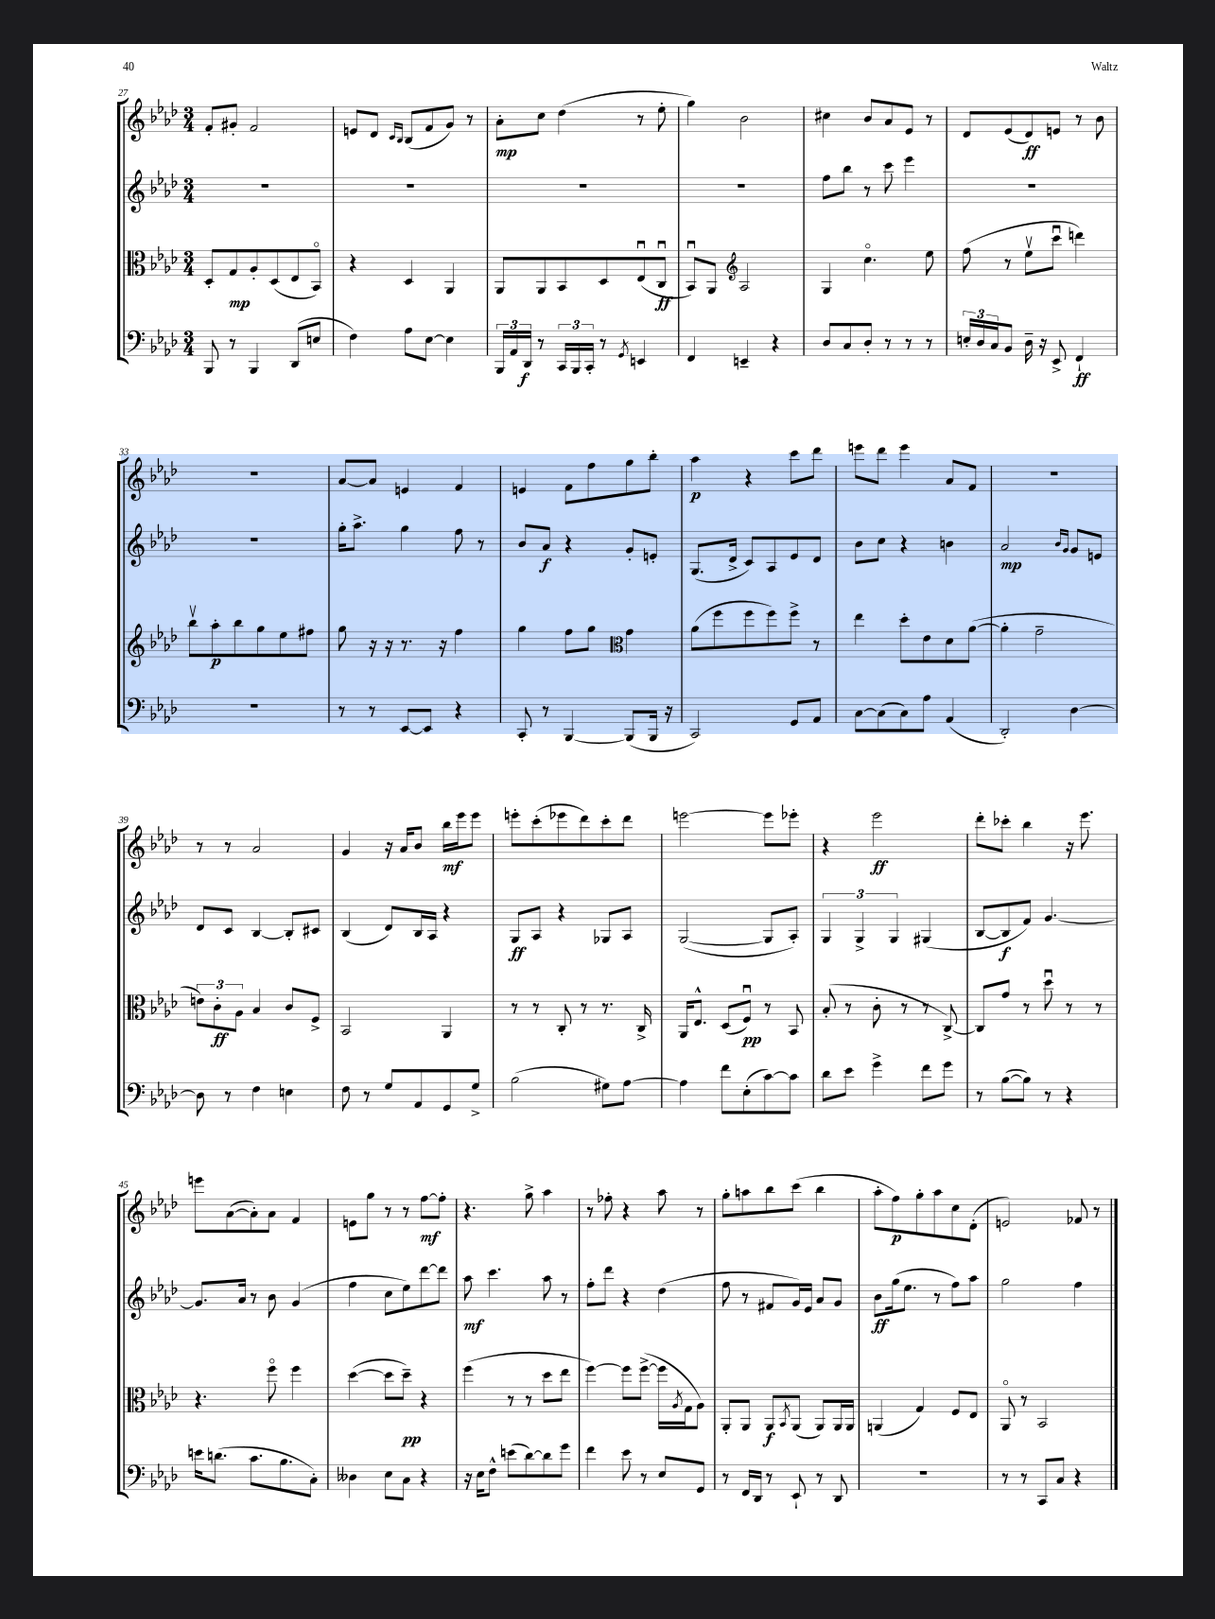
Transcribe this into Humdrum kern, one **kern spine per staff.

**kern	**kern	**kern	**kern
*staff4	*staff3	*staff2	*staff1
*clefF4	*clefC3	*clefG2	*clefG2
*k[b-e-a-d-]	*k[b-e-a-d-]	*k[b-e-a-d-]	*k[b-e-a-d-]
*M3/4	*M3/4	*M3/4	*M3/4
8BBB-/	8D-'/L	2.r	8f'/L
8r	8G/	.	8g#'/J
4BBB-/	8A-'/	.	2f/
.	(8D-/	.	.
(8DD-/L	8E-/	.	.
8E/J	8BB-o/J)	.	.
=	=	=	=
4F\)	4r	2.r	8e/L
.	.	.	8d-/J
.	.	.	16qqc/LL
.	.	.	16qqB-/JJ
8A-\L	4D-/	.	(8B-/L
[8E-\J	.	.	8f/
4E-\]	4AA-/	.	8g/J)
.	.	.	8r
=	=	=	=
24BBB-/LL	8AA-/L	2.r	8a-'\L
24AA-/	.	.	.
24DD-/JJ	.	.	.
8r	8AA-/	.	8cc\J
24CC/LL	8BB-/	.	(4dd-\
24BBB-/	.	.	.
24CC'/JJ	.	.	.
8r	8D-/	.	.
8qGG/	.	.	.
4EE/	(8E-u/	.	8r
.	8Cu/J	.	8ee-'\
=	=	=	=
4FF/	8BB-u/L)	2.r	4gg\)
.	8AA-/J	.	.
*	*clefG2	*	*
4EE~/	2A-/	.	2b-\
4r	.	.	.
=	=	=	=
8D-/L	4G/	8ff\L	4cc#\
8C/	.	8bb-\J	.
8D-'/J	4.cco\	8r	8b-/L
8r	.	8ccc\	8a-/
8r	.	4eee-\	8e-/J
8r	8ee-\	.	8r
=	=	=	=
24E'/LL	(8ff\	2.r	8d-/L
24D-/	.	.	.
24C/J	.	.	.
8BB-/J	8r	.	(8e-/
16D-~\	8ee-v\L	.	8d-/)
16r	.	.	.
8EE-^/	8cccu\J	.	8e/J
4FF`/	4ddd\)	.	8r
.	.	.	8b-\
=	=	=	=
2.r	8bb-v\L	2.r	2.r
.	8aa-'\	.	.
.	8bb-\	.	.
.	8gg\	.	.
.	8ee-\	.	.
.	8ff#\J	.	.
=	=	=	=
8r	8gg\	16gg'\LK	[8a-/L
.	.	8.aa-^\J	.
8r	16r	.	8a-/]J
.	16r	.	.
[8EE-/L	8.r	4gg\	4e/
8EE-/]J	.	.	.
.	16r	.	.
4r	4ff\	8ff\	4f/
.	.	8r	.
=	=	=	=
8CC'/	4gg\	8b-/L	4e/
8r	.	8a-/J	.
[4BBB-/	8ff\L	4r	8f\L
.	8gg\J	.	8ff\
*	*clefC3	*	*
(8BBB-/]L	4g\	8g'/L	8gg\
16BBB-/Jk	.	8e'/J	8bb-'\J
16r	.	.	.
=	=	=	=
2CC/)	(8a-\L	(8.G/L	4aa-\
.	8ff\	.	.
.	.	16d-^/Jk	.
.	8ff\	8c/L)	4r
.	8ff\)	8A-/	.
8GG/L	8ff^\J	8e-/	8ccc\L
8AA-/J	8r	8d-/J	8ddd-\J
=	=	=	=
[8C\L	4ee-\	8b-\L	8eee\L
(8C\]	.	8cc\J	8ddd-\J
8C\)	8dd-'\L	4r	4eee\
8A-\J	8e-\	.	.
(4AA-/	8d-\	4b\	8a-/L
.	([8a-\J	.	8f/J
=	=	=	=
2DD-'/)	4a-'\]	2a-/	2.r
.	2g~\	.	.
.	.	16qqb-/LL	.
.	.	16qqg/JJ	.
[4D-\	.	8g/L	.
.	.	8e/J	.
=	=	=	=
8D-\]	12e\L)	8d-/L	8r
.	12c'\	.	.
8r	.	8c/J	8r
.	12A-\J	.	.
4F\	4B-/	[4B-/	2a-/
4E\	8c/L	8B-'/]L	.
.	8F^/J	8c#/J	.
=	=	=	=
8F\	2BB-/	(4B-/	4g/
8r	.	.	.
8G/L	.	8d-/L)	16r
.	.	.	16a-/LK
8AA-/	.	16B-/L	8b-/J
.	.	16A-/JJ	.
8GG/	4AA-/	4r	16bb-\LL
.	.	.	16eee-\J
8G^/J	.	.	8eee-\J
=	=	=	=
(2B-\	8r	8G/L	8eee'\L
.	8r	8A-/J	(8ccc'\
.	8C'/	4r	8eee-\
.	8r	.	8ddd-\)
8G#\L)	8.r	8G-/L	8ccc'\
[8A-\J	.	8A-/J	8ddd-\J
.	16C^/	.	.
=	=	=	=
4A-\]	16AA-/LK	([2G/	[2eee\
.	8.E-^^/J	.	.
8f\L	(8D-/L	.	.
(8E-'\	8Fu/J)	.	.
[8c\)	8r	8G/]L	8eee\]L
8c\]J	8BB-/	8A-'/J)	8eee-'\J
=	=	=	=
8d-\L	(8B-'/	6G/	4r
8e-\J	8r	.	.
.	.	6G^/	.
4g^\	8c'\	.	2eee-\
.	.	6G/	.
.	8r	.	.
8f\L	8r	(4G#/	.
8g\J	[8C^/)	.	.
=	=	=	=
8r	8C/]L	[8B-/L	8ddd-'\L
([8B-\L	8g/J	8B-/]	8ccc-'\J
8B-\]J)	8r	8f/J)	4bb-\
8r	8dd-u\	[4.g/	.
4r	8r	.	16r
.	.	.	8.eee-\
.	8r	.	.
=	=	=	=
16e\LK	4.r	8.g/]L	8eee\L
(8.d\J	.	.	.
.	.	.	([8a-\
.	.	16a-/Jk	.
8.c\L	.	8r	8a-'\])
.	8ffo\	8b-\	8a-\J
8.B-\	.	.	.
.	4ff\	(4g/	4f/
8C'\J)	.	.	.
=	=	=	=
4D--\	([4dd-\	4ff\	8e\L
.	.	.	8gg\J
8E-\L	8dd-\]L	8cc\L	8r
8C\J	8dd-~\J)	8ee-\)	8r
4r	4r	[8ddd-\	[8ff\L
.	.	8ddd-\]J	8ff'\]J
=	=	=	=
16r	(4ff\	8aa-\	4.r
16E-\LK	.	.	.
8F^^\J	.	4.ccc\	.
(8e\L	8r	.	.
[8d-\)	8r	.	8gg^\
8d-\]	8dd-\L	8aa-\	4aa-\
8g\J	8ee-\J	8r	.
=	=	=	=
4f\	[4ff\)	8ff'\L	8r
.	.	8ddd-\J	8ff-'\
8e-\	8ff\]L	4r	4r
8r	([8ff^\J	.	.
8E-/L	16ff\]LL	(4dd-\	8aa-\
.	8qA-/	.	.
.	16G\J	.	.
8GG/J	8A-\J)	.	8r
=	=	=	=
8r	8AA-'/L	8ff\	8gg'\L
16FF/LL	8AA-/J	8r	8aa\
16DD-/JJ	.	.	.
8r	8AA-/L	8f#/L	8bb-\
.	8qBB-/	.	.
8EE-`/	(8AA-/J	16g/L)	(8ccc\J
.	.	16e-/JJ	.
8r	8AA-/L)	8a-/L	4bb-\
8DD-/	16AA-/L	8g/J	.
.	16AA-/JJ	.	.
=	=	=	=
2.r	(4AA/	8b-\L	8aa-'\L
.	.	(16gg\k	8ff\)
.	.	8.ee-\J	.
.	4G/)	.	8gg'\
.	.	8r	8aa-\
.	8F/L	8ff\L)	8cc\
.	8E-/J	8aa-\J	(8d-'\J
=	=	=	=
8r	8AA-o/	2gg\	2e/)
8r	8r	.	.
8CC/L	2BB-/	.	.
8C/J	.	.	.
4r	.	4ff\	8f-/
.	.	.	8r
==	==	==	==
*-	*-	*-	*-
